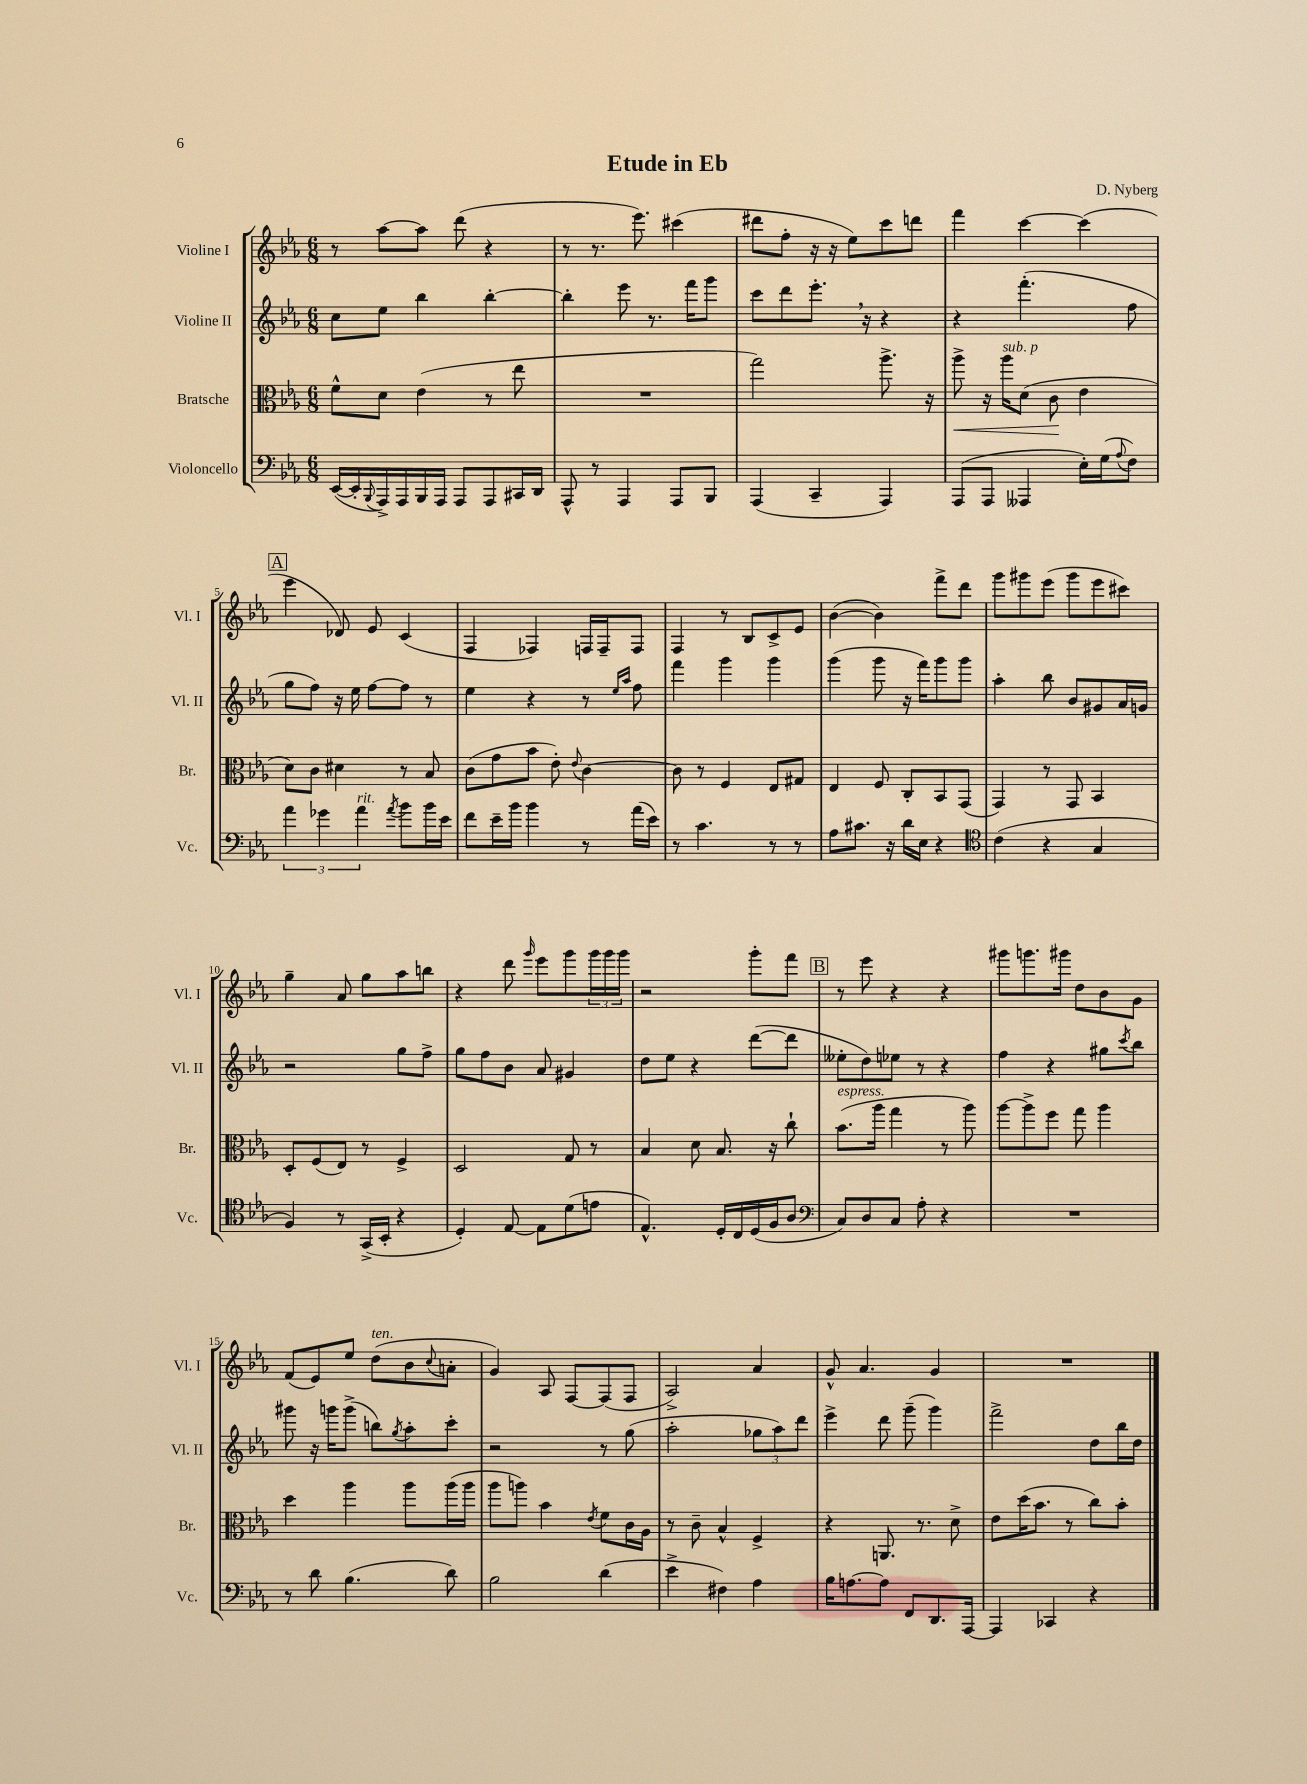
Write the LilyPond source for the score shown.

\header { title = "Etude in Eb" composer = "D. Nyberg" }
<<
\new StaffGroup <<
\new Staff = "s0" \with { instrumentName = "Violine I" shortInstrumentName = "Vl. I" } {
    \clef treble \key ees \major \numericTimeSignature \time 6/8
    r8 aes''8~ aes''8 d'''8( r4 |
    r8 r8. ees'''8.) cis'''4( |
    dis'''8 f''8-. r16 r16 ees''8) c'''8 d'''8 |
    f'''4 c'''4~ c'''4( |
    \mark \markup { \box "A" } ees'''4 des'8) ees'8 c'4( |
    f4 fes4) f16 f16-- f8 |
    f4 r8 bes8 c'8-> ees'8 |
    bes'4~( bes'4) f'''8-> d'''8 |
    g'''8 gis'''8 ees'''8( gis'''8 ees'''8 cis'''8) |
    g''4-- aes'8 g''8 aes''8 b''8 |
    r4 d'''8 \grace { g'''16 } ees'''8 g'''8 \tuplet 3/2 { g'''16 g'''16 g'''16 } |
    r2 g'''8-. f'''8 |
    \mark \markup { \box "B" } r8 ees'''8 r4 r4 |
    gis'''8 g'''8. gis'''16 d''8 bes'8 g'8 |
    f'8( ees'8) ees''8 d''8^\markup { \italic "ten." }( bes'8 \appoggiatura { c''8 } a'8-. |
    g'4) aes8 f8~ f8( f8 |
    aes2->) aes'4 |
    g'8-^ aes'4. g'4 |
    R2. \bar "|." |
}
\new Staff = "s1" \with { instrumentName = "Violine II" shortInstrumentName = "Vl. II" } {
    \clef treble \key ees \major \numericTimeSignature \time 6/8
    c''8 ees''8 bes''4 bes''4~-. |
    bes''4-. ees'''8 r8. f'''16 g'''8 |
    c'''8 d'''8 ees'''8.-. \breathe r16 r4 |
    r4 f'''4.-.( f''8 |
    \mark \markup { \box "A" } g''8 f''8) r16 ees''16 f''8~ f''8 r8 |
    ees''4 r4 r8 \grace { ees''16 aes''16 } f''8 |
    f'''4 g'''4 g'''4 |
    g'''4( g'''8 r16 f'''16) g'''8 g'''8 |
    aes''4-. bes''8 bes'8 gis'8 aes'16 g'16 |
    r2 g''8 f''8-> |
    g''8 f''8 bes'8 aes'8 gis'4 |
    d''8 ees''8 r4 d'''8~( d'''8 |
    \mark \markup { \box "B" } eeses''8-. d''8) ees''8 r8 r4 |
    f''4 r4 gis''8 \acciaccatura { c'''8 } bes''8 |
    gis'''8 r16 g'''16 g'''8->( b''8) \acciaccatura { g''8 } aes''8-. c'''8-. |
    r2 r8 g''8( |
    aes''2-. \tuplet 3/2 { ges''8 aes''8) d'''8 } |
    ees'''4-> d'''8 g'''8--( g'''4) |
    f'''2-> d''8 bes''16 d''16 \bar "|." |
}
\new Staff = "s2" \with { instrumentName = "Bratsche" shortInstrumentName = "Br." } {
    \clef alto \key ees \major \numericTimeSignature \time 6/8
    f'8-^ d'8 ees'4( r8 ees''8 |
    R2. |
    g''2) aes''8.-> r16 |
    aes''8->\< r16 aes''16^\markup { \italic "sub. p" } d'8( c'8\! ees'4 |
    \mark \markup { \box "A" } d'8) c'8 dis'4 r8 bes8 |
    c'8( g'8 bes'8 ees'8-.) \appoggiatura { ees'8 } c'4~ |
    c'8 r8 f4 ees8 gis8 |
    ees4 f8 c8-. bes,8 g,8( |
    g,4) r8 g,8 bes,4 |
    d8-. f8( ees8) r8 f4-> |
    d2 g8 r8 |
    bes4 d'8 bes8. r16 c''8-! |
    \mark \markup { \box "B" } bes'8.^\markup { \italic "espress." }( aes''16 g''4 r8 aes''8) |
    aes''8~ aes''8-> f''8 g''8 aes''4 |
    d''4 aes''4 aes''8 aes''16( aes''16 |
    aes''8 a''8) bes'4 \acciaccatura { ees'8 } f'8 c'16 aes16 |
    r8 c'8-- bes4-^ f4-> |
    r4 a,8. r8. d'8-> |
    ees'8 d''16( bes'8. r8 c''8) bes'8-. \bar "|." |
}
\new Staff = "s3" \with { instrumentName = "Violoncello" shortInstrumentName = "Vc." } {
    \clef bass \key ees \major \numericTimeSignature \time 6/8
    ees,16~( ees,16-. \appoggiatura { bes,,8 } aes,,16->) aes,,16 bes,,16 aes,,16 aes,,8 aes,,8 cis,16 d,16 |
    aes,,8-^ r8 aes,,4 aes,,8 bes,,8 |
    aes,,4( c,4-- aes,,4) |
    aes,,8( aes,,8 aeses,,4 ees16-.) g16( \appoggiatura { aes8 } f8) |
    \mark \markup { \box "A" } \tuplet 3/2 { aes'4 ges'4 aes'4^\markup { \italic "rit." } } \acciaccatura { aes'8 } bes'8 bes'16 ees'16 |
    f'8 ees'16-- bes'16 bes'4 r8 aes'16( ees'16) |
    r8 c'4. r8 r8 |
    aes8 cis'8. r16 d'16 ees16 r4 |
    \clef tenor c'4( r4 g4 |
    f4) r8 g,16->( bes,16-. r4 |
    d4-.) ees8~ ees8 d'8( e'8 |
    ees4.-^) d16-. c16 d16( f16 aes8 |
    \mark \markup { \box "B" } \clef bass c8) d8 c8 aes8-. r4 |
    R2. |
    r8 d'8 bes4.( d'8) |
    bes2 d'4( |
    ees'4-> fis4) aes4 |
    bes16 a8.~ a8 f,8 d,8. aes,,16~ |
    aes,,4 ces,4 r4 \bar "|." |
}
>>
>>
